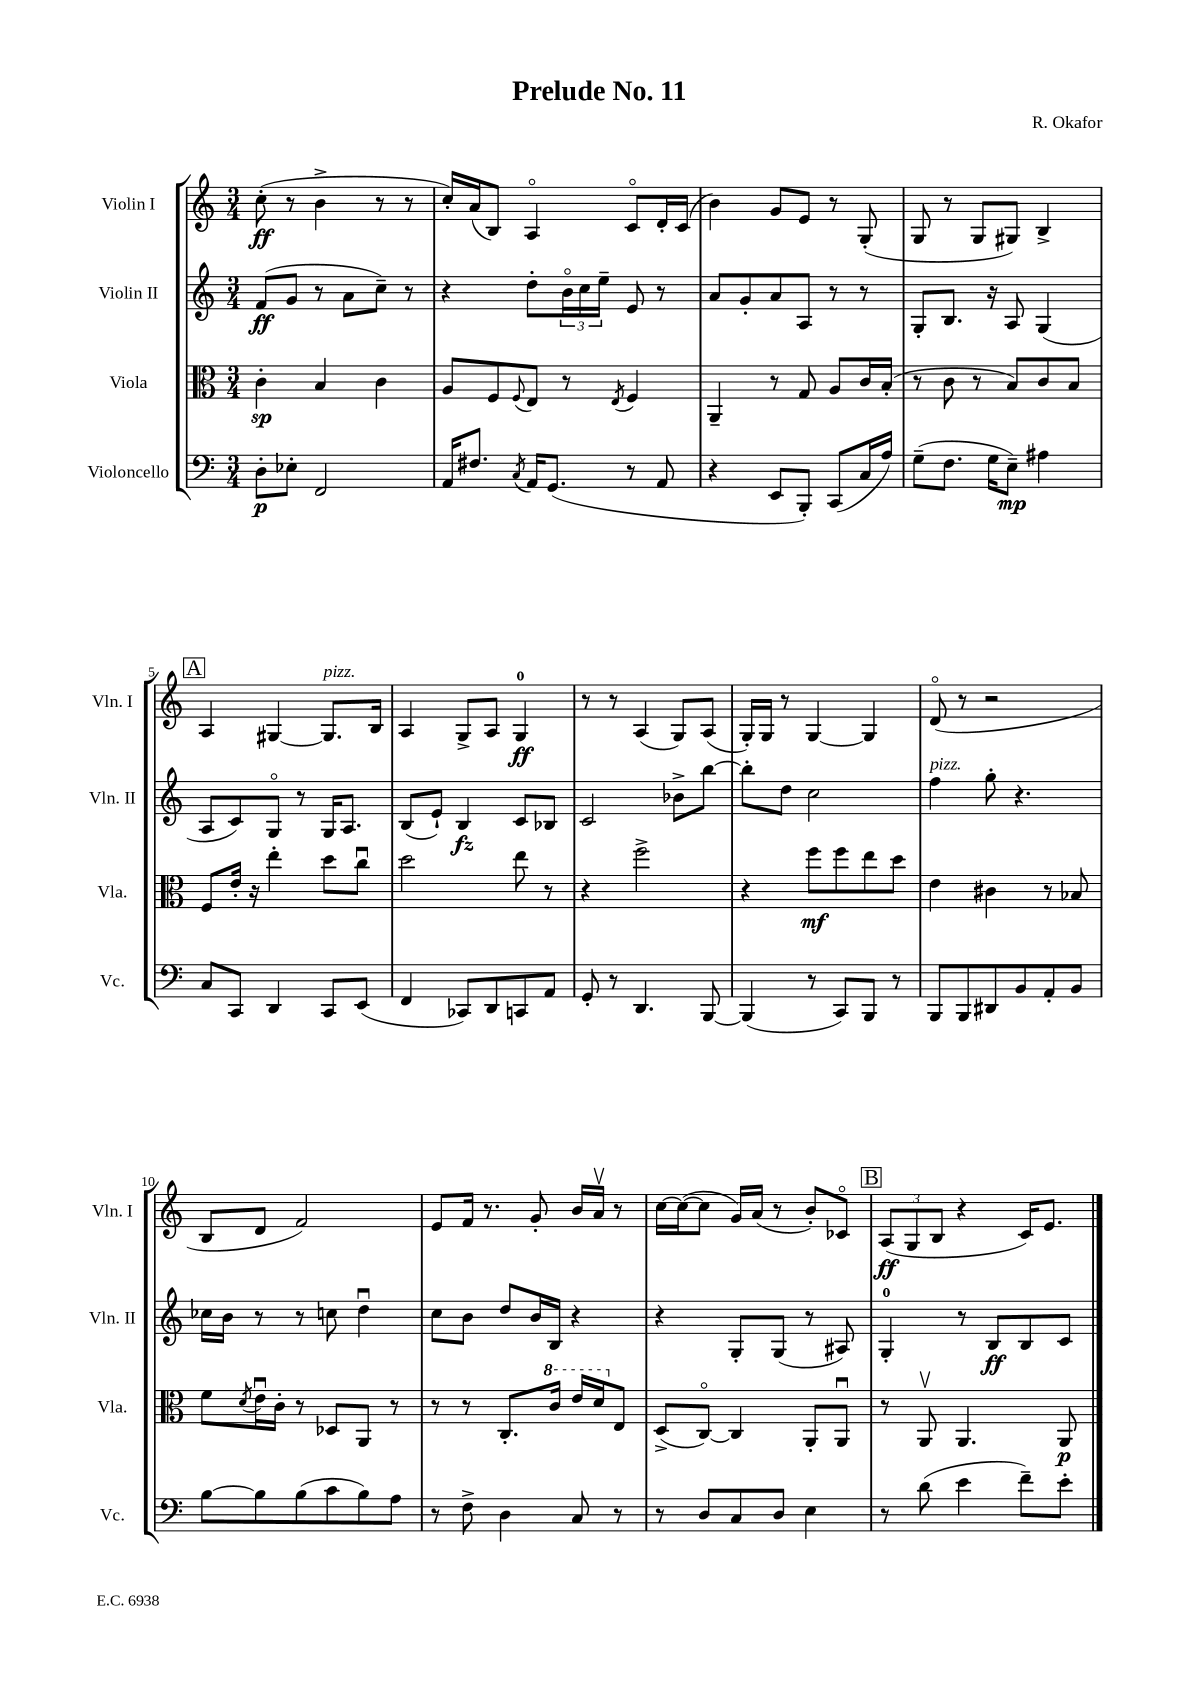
\header { title = "Prelude No. 11" composer = "R. Okafor" }
<<
\new StaffGroup <<
\new Staff = "s0" \with { instrumentName = "Violin I" shortInstrumentName = "Vln. I" } {
    \clef treble \key c \major \numericTimeSignature \time 3/4
    c''8-.\ff( r8 b'4-> r8 r8 |
    c''16-.) a'16( b8) a4\flageolet c'8\flageolet d'16-. c'16( |
    b'4) g'8 e'8 r8 g8-.( |
    g8 r8 g8 gis8) b4-> |
    \mark \markup { \box "A" } a4 gis4~ gis8.^\markup { \italic "pizz." } b16 |
    a4 g8-> a8 g4-0\ff |
    r8 r8 a4( g8) a8( |
    g16-.) g16 r8 g4~ g4 |
    d'8\flageolet( r8 r2 |
    b8 d'8 f'2) |
    e'8 f'16 r8. g'8-. b'16 a'16\upbow r8 |
    c''16~ c''16~( c''8 g'16) a'16( r8 b'8-.) ces'8\flageolet |
    \mark \markup { \box "B" } \tuplet 3/2 { a8\ff( g8 b8 } r4 c'16) e'8. \bar "|." |
}
\new Staff = "s1" \with { instrumentName = "Violin II" shortInstrumentName = "Vln. II" } {
    \clef treble \key c \major \numericTimeSignature \time 3/4
    f'8\ff( g'8 r8 a'8 c''8--) r8 |
    r4 d''8-. \tuplet 3/2 { b'16\flageolet c''16 e''16-- } e'8 r8 |
    a'8 g'8-. a'8 a8 r8 r8 |
    g8-. b8. r16 a8 g4( |
    \mark \markup { \box "A" } a8 c'8) g8\flageolet r8 g16 a8. |
    b8( e'8-!) b4\fz c'8 bes8 |
    c'2 bes'8-> b''8~ |
    b''8-. d''8 c''2 |
    f''4^\markup { \italic "pizz." } g''8-. r4. |
    ces''16 b'16 r8 r8 c''8 d''4\downbow |
    c''8 b'8 d''8 b'16 b16 r4 |
    r4 g8-. g8( r8 ais8) |
    \mark \markup { \box "B" } g4-0-. r8 b8\ff b8 c'8 \bar "|." |
}
\new Staff = "s2" \with { instrumentName = "Viola" shortInstrumentName = "Vla." } {
    \clef alto \key c \major \numericTimeSignature \time 3/4
    c'4-.\sp b4 c'4 |
    a8 f8 \appoggiatura { f8 } e8 r8 \acciaccatura { e8 } f4 |
    a,4-- r8 g8 a8 c'16 b16-.( |
    r8 c'8 r8 b8) c'8 b8 |
    \mark \markup { \box "A" } f8 e'16-. r16 e''4-. d''8 c''8\downbow |
    d''2 e''8 r8 |
    r4 f''2-> |
    r4 f''8\mf f''8 e''8 d''8 |
    e'4 cis'4 r8 bes8 |
    f'8 \acciaccatura { d'8 } e'16\downbow c'16-. r8 des8 a,8 r8 |
    r8 r8 c8.-. \ottava #1 c''16 e''16 d''16 \ottava #0 e8 |
    d8->( c8~\flageolet) c4 a,8-. a,8\downbow |
    \mark \markup { \box "B" } r8 a,8\upbow a,4. a,8\p \bar "|." |
}
\new Staff = "s3" \with { instrumentName = "Violoncello" shortInstrumentName = "Vc." } {
    \clef bass \key c \major \numericTimeSignature \time 3/4
    d8-.\p ees8-. f,2 |
    a,16 fis8. \acciaccatura { c8 } a,16 g,8.( r8 a,8 |
    r4 e,8 b,,8-.) c,8( c16 a16) |
    g8--( f8. g16 e8--\mp) ais4 |
    \mark \markup { \box "A" } c8 c,8 d,4 c,8 e,8( |
    f,4 ces,8) d,8 c,8 a,8 |
    g,8-. r8 d,4. b,,8~ |
    b,,4( r8 c,8) b,,8 r8 |
    b,,8 b,,8 dis,8 b,8 a,8-. b,8 |
    b8~ b8 b8( c'8 b8) a8 |
    r8 f8-> d4 c8 r8 |
    r8 d8 c8 d8 e4 |
    \mark \markup { \box "B" } r8 d'8( e'4 f'8--) e'8-. \bar "|." |
}
>>
>>
